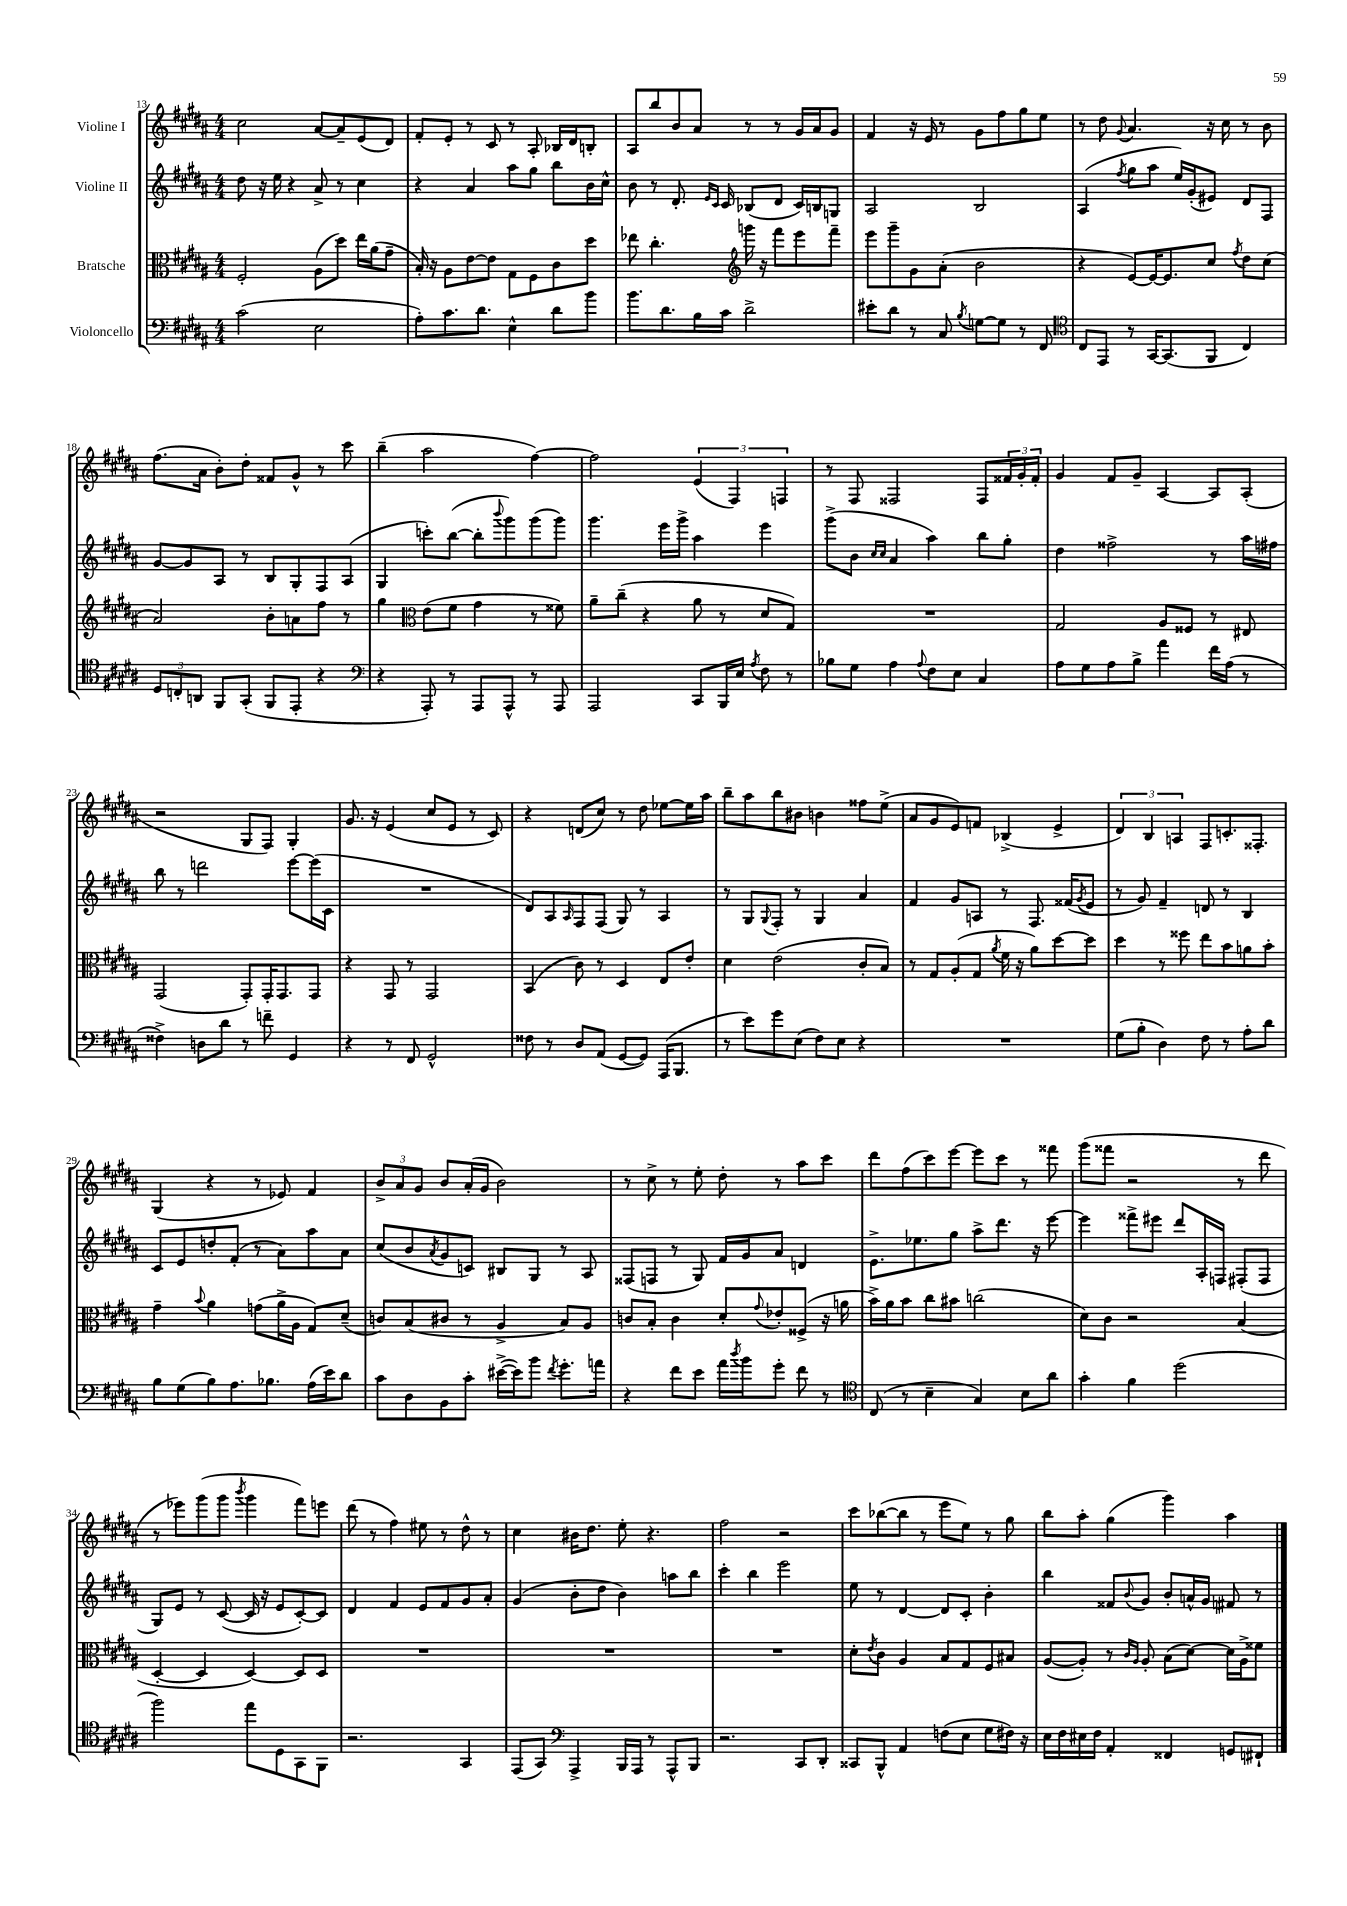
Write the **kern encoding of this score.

**kern	**kern	**kern	**kern
*staff4	*staff3	*staff2	*staff1
*clefF4	*clefC3	*clefG2	*clefG2
*k[f#c#g#d#a#]	*k[f#c#g#d#a#]	*k[f#c#g#d#a#]	*k[f#c#g#d#a#]
*M4/4	*M4/4	*M4/4	*M4/4
(2c#	2F#'	8dd#	2cc#
.	.	16r	.
.	.	16ee	.
.	.	4r	.
2E	(8A#	8a#^	[8a#
.	8dd#)	8r	8a#~]
.	16ee	4cc#	(8e
.	(16a#	.	.
.	8g#~	.	8d#)
=	=	=	=
8A#')	16B')	4r	8f#'
.	16r	.	.
8.c#	8A#	.	8e'
.	[8e	4a#	8r
8.d#	.	.	.
.	8e]	.	8c#
4E^^	8G#	8aa#	8r
.	8F#	8gg#	8A#'
8d#	8c#	8bb	16B-
.	.	.	16d#
8b	8dd#	16b	8B'
.	.	16cc#^^	.
=	=	=	=
8.b	8ee-	8b	8A#
.	4.cc#'	8r	8bb
8.d#	.	.	.
.	.	8.d#'	8b
16B	.	.	8a#
.	.	16qqe	.
.	.	16qqc#	.
16c#	.	16c#	.
*	*clefG2	*	*
2d#^	16ggg	(8B-	8r
.	16r	.	.
.	8fff#	8d#	8r
.	8eee	16c#)	16g#
.	.	16B	16a#
.	8fff#~	8G	8g#
=	=	=	=
8e#'	8eee	2A#	4f#
8d#	8ggg#~	.	.
8r	8g#	.	16r
.	.	.	16e
8C#	(8a#'	.	8r
8qB	.	.	.
[8G	2b	2B	8g#
8G]	.	.	8ff#
8r	.	.	8gg#
8FF#	.	.	8ee
=	=	=	=
*clefC4	*	*	*
8C#	4r	(4A#	8r
8EE	.	.	8dd#
.	.	8qff#	8qqg#
8r	[8e)	8gg#	4.a#
[16GG#	16e_	8aa#	.
(8.GG#]	8.e]	.	.
.	.	16ee)	.
.	.	(16g#'	.
8FF#	8cc#	8e#)	16r
.	.	.	16cc#
.	8qff#	.	.
4C#)	8dd#	8d#	8r
.	(8cc#	8F#	8b
=	=	=	=
12D#	2a#)	[8g#	(8.ff#
12C'	.	.	.
.	.	8g#]	.
12AA	.	.	.
.	.	.	16a#
8FF#	.	8A#	8b')
(8GG#'	.	8r	8dd#'
8FF#	8b'	8B	8f##
8EE'	8a	8G#'	8g#^^
4r	8ff#	8F#	8r
.	8r	(8A#	8ccc#
=	=	=	=
*clefF4	*	*	*
4r	4gg#	4G#	(4bb~
*	*clefC3	*	*
8AAA#')	(8e	8ccc')	2aa#
8r	8f#	([8bb	.
8AAA#	4g#	8bb']	.
.	.	8qqbbb	.
8AAA#^^	.	8ggg#)	.
8r	8r	(8ggg#	[4ff#)
8AAA#	8f##)	8ggg#)	.
=	=	=	=
2AAA#	8a#~	4.ggg#	2ff#]
.	(8cc#~	.	.
.	4r	.	.
.	.	16eee	.
.	.	16ggg#^	.
8CC#	8a#	4aa#	(6e
16BBB	8r	.	.
.	.	.	6F#)
16E	.	.	.
8qA#	.	.	.
8F#	8d#	4eee	.
.	.	.	6F
8r	8G#)	.	.
=	=	=	=
8B-	1r	(8ggg#^	8r
8G#	.	8b	8F#
.	.	16qqcc#	.
.	.	16qqcc#	.
4A#	.	4a#	2F##
8qqA#	.	.	.
8F#	.	4aa#)	.
8E	.	.	.
4C#	.	8bb	8F##
.	.	8gg#'	24f##
.	.	.	24g#'
.	.	.	24f##'
=	=	=	=
8A#	2G#	4dd#	4g#
8G#	.	.	.
8A#	.	2ff##^	8f#
8B^	.	.	8g#~
4a#	8A#	.	[4A#
.	8F##	.	.
16f#	8r	8r	8A#]
(16A#	.	.	.
8r	8E#	16aa#	(8A#'
.	.	16ff#	.
=	=	=	=
4F##^)	(2GG#	8bb	2r
.	.	8r	.
8D	.	2ddd	.
8d#	.	.	.
8r	8GG#')	.	8G#
8f~	16GG#'	.	8F#)
.	8.GG#	.	.
4GG#	.	[8eee	4G#'
.	8GG#	(16eee]	.
.	.	16c#	.
=	=	=	=
4r	4r	1r	8.g#
.	.	.	16r
8r	8GG#	.	(4e
8FF#	8r	.	.
2GG#^^	2GG#	.	8cc#
.	.	.	8e
.	.	.	8r
.	.	.	8c#)
=	=	=	=
8F##	(4BB	8d#)	4r
8r	.	8A#	.
.	.	16qqA#	.
8D#	8c#)	8F#	(8d
(8AA#	8r	(8F#	8cc#)
[8GG#	4D#	8G#)	8r
8GG#])	.	8r	8dd#
(16AAA#	8E	4A#	[8ee-
8.BBB	.	.	.
.	8e'	.	16ee-]
.	.	.	16aa#
=	=	=	=
8r	4d#	8r	8bb~
8e)	.	8G#	8aa#
.	.	8qqG#	.
8g#	(2e	8F#'	8bb
(8E	.	8r	8b#
8F#)	.	4G#	4b
8E	.	.	.
4r	8c#'	4a#	8ff##
.	8B)	.	(8ee^
=	=	=	=
1r	8r	4f#	8a#
.	8G#	.	8g#
.	(8A#'	8g#	8e)
.	8G#	8A	8f
.	8qa#	.	.
.	16f#	8r	(4B-^
.	16r	.	.
.	8a#)	8.F#	.
.	[8dd#	.	4e^
.	.	(16f##	.
.	.	8qg#	.
.	8dd#]	8e	.
=	=	=	=
(8G#	4dd#	8r	6d#)
8B'	.	8g#)	.
.	.	.	6B
4D#)	8r	4f#~	.
.	.	.	6A
.	8ff##	.	.
8F#	8ee	8d	8F#
8r	8b	8r	8.c'
8A#'	8a	4B	.
.	.	.	8.F##'
8d#	8b'	.	.
=	=	=	=
8B	4g#~	8c#	(4G#
(8G#	.	8e	.
.	8qqb	.	.
8B)	4a#	8dd'	4r
8.A#	.	(8f#'	.
.	(8g	8r	8r
8.B-	.	.	.
.	16a#^	8a#)	8e-)
.	16A#	.	.
(16A#	8G#)	8aa#	4f#
16e)	.	.	.
8d#	(8d#~	8a#	.
=	=	=	=
8c#	8c)	(8cc#	12b^
.	.	.	12a#
8D#	(8B	8b	.
.	.	.	12g#
.	.	8qa#	.
8BB	8c#	8g#	8b
8c#'	8r	8c)	(16a#'
.	.	.	16g#
([16e#^	4A#^	8B#	2b)
16e#])	.	.	.
8b	.	8G#	.
8qf#	.	.	.
8.g#'	8B)	8r	.
.	8A#	8A#	.
16a	.	.	.
=	=	=	=
4r	8c	(8F##	8r
.	8B'	8F	8cc#^
8f#	4c	8r	8r
8e	.	8G#)	8ee'
16a#	8d#'	16f#	8dd#'
8qdd#	.	.	.
16b	.	16g#	.
.	8qqg#	.	.
8g#'	8e-'	8a#	8r
8f#	(8F##^	4d	8aa#
8r	16r	.	8ccc#
.	16a	.	.
=	=	=	=
*clefC4	*	*	*
(8C#	16b^)	8.e^	8ddd#
.	16a#	.	.
8r	8b	.	(8ff#
.	.	8.ee-	.
4B~	8cc#	.	8ccc#)
.	8b#	8gg#	[8eee
4G#)	(2cc	8aa#^	8eee]
.	.	8.ddd#	8ccc#
8B	.	.	8r
.	.	16r	.
8a#	.	[8eee	8fff##
=	=	=	=
4g#'	8d#)	4eee]	(8ggg#
.	8c#	.	8fff##
4f#	2r	8fff##^	2r
.	.	8eee#	.
(2dd#	.	8ddd#	.
.	.	16A#'	.
.	.	16F	.
.	(4B	(8F#'	8r
.	.	8F#	8ddd#
=	=	=	=
2ff#)	[4D#'	8G#)	8r
.	.	8e	8eee-)
.	4D#]	8r	(8ggg#
.	.	([8c#	8ggg#
.	.	.	8qbbb
8ee	[4D#)	16c#]	4ggg#
.	.	16r	.
8D#	.	8e	.
8GG#	8D#]	[8c#')	8fff#)
8FF#	8D#	8c#]	8eee
=	=	=	=
2.r	1r	4d#	(8ddd#
.	.	.	8r
.	.	4f#	4ff#)
.	.	8e	8ee#
.	.	8f#	8r
4GG#	.	8g#	8dd#^^
.	.	8a#'	8r
=	=	=	=
(8EE	1r	(4g#	4cc#
8GG#)	.	.	.
*clefF4	*	*	*
4AAA#^	.	8b'	16b#
.	.	.	8.dd#
.	.	8dd#	.
16BBB	.	4b)	8ee'
16AAA#	.	.	.
8r	.	.	4.r
8AAA#^^	.	8aa	.
8BBB	.	8bb	.
=	=	=	=
2.r	1r	4ccc#'	2ff#
.	.	4bb	.
.	.	2eee	2r
8CC#	.	.	.
8DD#'	.	.	.
=	=	=	=
8CC##	8d#'	8ee	8ccc#
.	8qe	.	.
8BBB^^	8c#	8r	([8bb-
4AA#	4A#	[4d#	8bb-]
.	.	.	8r
(8F	8B	8d#]	8eee
8E	8G#	8c#'	8ee)
8G#	8F#	4b'	8r
16F#)	8B#	.	8gg#
16r	.	.	.
=	=	=	=
16E	([8A#	4bb	8bb
16F#	.	.	.
16E#	8A#'])	.	8aa#'
16F#	.	.	.
4AA#'	8r	8f##	(4gg#
.	16qqc#	.	.
.	16qqA#	8qqb	.
.	8A#'	8g#	.
4FF##	(8B	8b'	4ggg#)
.	[8d#)	16a^^	.
.	.	16g#	.
8GG	16d#]	8f#	4aa#
.	16A#^	.	.
8FF#`	8f##	8r	.
==	==	==	==
*-	*-	*-	*-
